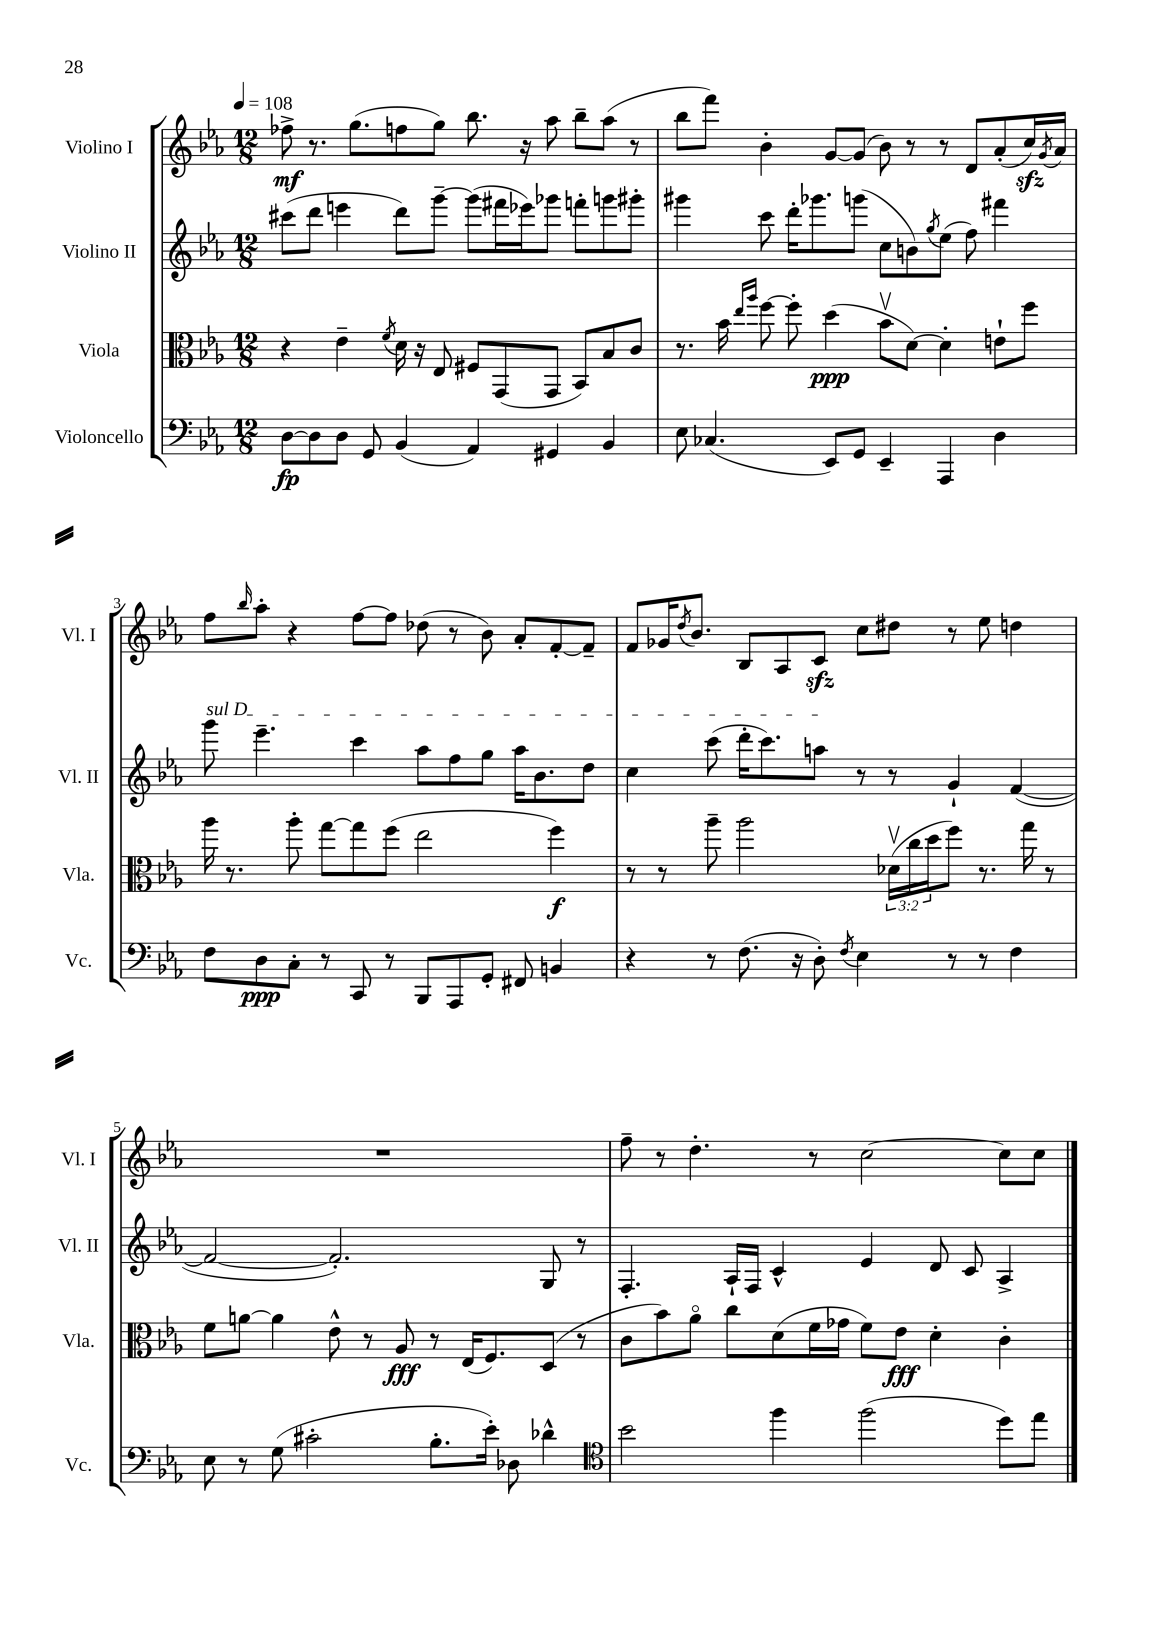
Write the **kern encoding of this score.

**kern	**kern	**kern	**kern
*staff4	*staff3	*staff2	*staff1
*clefF4	*clefC3	*clefG2	*clefG2
*k[b-e-a-]	*k[b-e-a-]	*k[b-e-a-]	*k[b-e-a-]
*M12/8	*M12/8	*M12/8	*M12/8
*MM108	*MM108	*MM108	*MM108
[8D	4r	(8ccc#	8ff-^
8D]	.	8ddd	8.r
8D	4e-~	4eee	.
.	.	.	(8.gg
8GG	.	.	.
.	8qf	.	.
(4BB-	16d	8ddd)	8ff
.	16r	.	.
.	8E-	[8ggg~	8gg)
4AA-)	8F#	(8ggg]	8.bb-
.	(8GG	16fff#	.
.	.	16eee-)	16r
4GG#	8GG	8ggg-	8aa-
.	8BB-)	8fff'	8bb-~
4BB-	8B-	8ggg	(8aa-
.	8c	8ggg#'	8r
=	=	=	=
8E-	8.r	4ggg#	8bb-
(4.C-	.	.	8fff)
.	16b-	.	.
.	16qqee-	.	.
.	16qqaa-	.	.
.	[8ff	8ccc	4b-'
.	8ff']	16ddd'	.
.	.	8.ggg-	.
8EE-)	(4dd	.	[8g
8GG	.	(8ggg	(8g]
4EE-~	8b-v	8cc	8b-)
.	[8d)	8b)	8r
.	.	8qgg	.
4AAA-	4d']	(8ee-	8r
.	.	8ff)	8d
4D	8e`	4fff#	(8a-'
.	8ff	.	16cc)
.	.	.	8qg
.	.	.	16a-
=	=	=	=
8F	16aa-	8ggg	8ff
.	8.r	.	.
.	.	.	16qqbb-
8D	.	4.eee-~	8aa-'
8C'	8aa-'	.	4r
8r	[8gg	.	.
8CC	8gg]	4ccc	[8ff
8r	(8ff	.	8ff]
8BBB-	2ee-	8aa-	(8dd-
8AAA-	.	8ff	8r
8GG'	.	8gg	8b-)
8FF#	.	16aa-	8a-'
.	.	8.b-	.
4BB	4ff)	.	[8f'
.	.	8dd	8f~]
=	=	=	=
4r	8r	4cc	8f
.	8r	.	16g-
.	.	.	8qdd
.	.	.	8.b-
8r	8aa-~	(8ccc	.
(8.F	2aa-	16ddd'	8B-
.	.	8.ccc)	.
.	.	.	8A-
16r	.	.	.
8D')	.	8aa	8c
8qF	.	.	.
4E-	.	8r	8cc
.	(24d-v	8r	8dd#
.	24cc	.	.
.	24dd	.	.
8r	8ff)	4g`	8r
8r	8.r	.	8ee-
4F	.	([4f	4dd
.	16gg	.	.
.	8r	.	.
=	=	=	=
8E-	8f	2f_	1.r
8r	[8a	.	.
(8G	4a]	.	.
2c#'	.	.	.
.	8e-^^	2.f'])	.
.	8r	.	.
.	8A-	.	.
8.B-'	8r	.	.
.	(16E-	.	.
16e-')	8.F)	.	.
8D-	.	.	.
4d-^^	(8D	8G	.
.	8r	8r	.
=	=	=	=
*clefC4	*	*	*
2b-	8c	4.F'	8ff~
.	8b-)	.	8r
.	8a-o	.	4.dd'
.	8cc	16A-`	.
.	.	16F	.
4ff	(8d	4c^^	.
.	16f	.	8r
.	16g-	.	.
(2ff	8f)	4e-	[2cc
.	8e-	.	.
.	4d'	8d	.
.	.	8c	.
8dd)	4c'	4A-^	8cc]
8ee-	.	.	8cc
==	==	==	==
*-	*-	*-	*-
